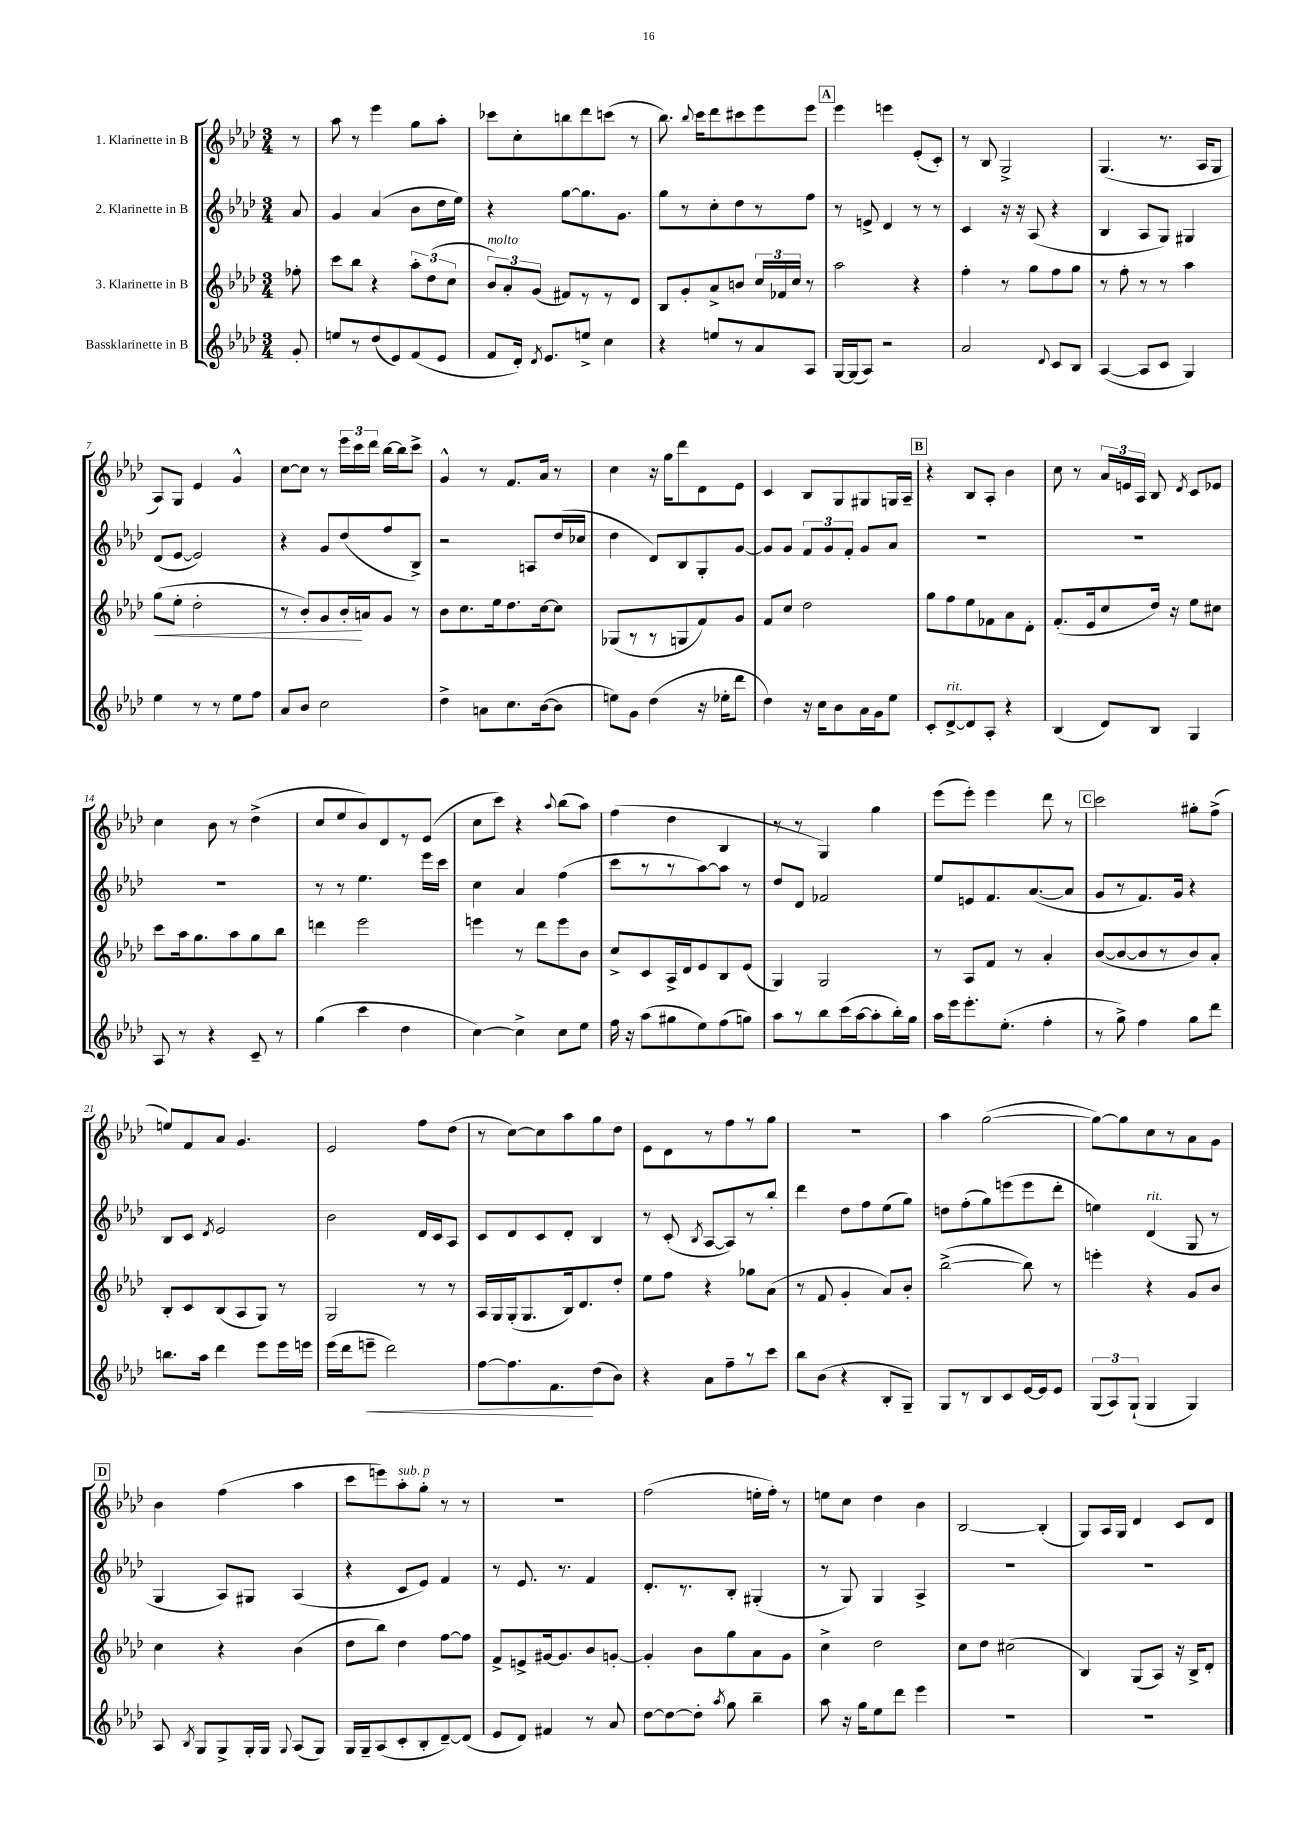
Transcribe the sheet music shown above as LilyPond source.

<<
\new StaffGroup <<
\new Staff = "s0" \with { instrumentName = "1. Klarinette in B" } {
    \clef treble \key aes \major \numericTimeSignature \time 3/4 \partial 8
    \autoBeamOff r8 |
    aes''8 r8 ees'''4 g''8[ aes''8]-. |
    ces'''8[ c''8-. b''8 des'''8 c'''8]( r8 |
    bes''8.) \appoggiatura { bes''8 } c'''16[ des'''8 cis'''8 ees'''8 ees'''8] |
    \mark \markup { \box "A" } ees'''4 e'''4 ees'8[-.( c'8]-.) |
    r8 bes8 g2-> |
    g4.( r8. aes16[ g8] |
    aes8[) g8] ees'4 g'4-^ |
    c''8[~ c''8] r8 \tuplet 3/2 { ees'''16[ c'''16 des'''16] } bes''16[~ bes''16 c'''8]-> |
    g'4-^ r8 f'8.[ aes'16] r8 |
    c''4 r16 g''16[ des'''8 des'8 ees'8] |
    c'4 bes8[ g8 gis8 g16 aes16]-- |
    \mark \markup { \box "B" } r4 bes8[ aes8]-. bes'4 |
    c''8 r8 \tuplet 3/2 { aes'16[ e'16 aes16] } bes8 \acciaccatura { des'8 } c'8[ ees'8] |
    c''4 bes'8 r8 des''4->( |
    c''8[ ees''8 bes'8) des'8 r8 ees'8]( |
    c''8[ c'''8]) r4 \appoggiatura { aes''8 } bes''8[( aes''8]) |
    f''4( des''4 bes4 |
    r8 r8 g4) g''4 |
    ees'''8[( ees'''8]-.) ees'''4 des'''8 r8 |
    \mark \markup { \box "C" } c'''2 gis''8[-. f''8]->( |
    e''8[) f'8 aes'8] g'4. |
    ees'2 f''8[ des''8]( |
    r8 c''8[~) c''8 aes''8 g''8 des''8] |
    ees'8[ des'8 r8 f''8 r8 g''8] |
    R2. |
    aes''4 g''2~( |
    g''8[~) g''8 c''8 r8 aes'8 g'8] |
    \mark \markup { \box "D" } bes'4 f''4( aes''4 |
    c'''8[ e'''8) aes''8-.^\markup { \italic "sub. p" } g''8]-. r8 r8 |
    R2. |
    f''2( e''16[-. f''16]-.) r8 |
    e''8[ c''8] des''4 bes'4 |
    bes2~ bes4-.( |
    g8[) aes16 g16] des'4 c'8[ des'8] \bar "|." |
}
\new Staff = "s1" \with { instrumentName = "2. Klarinette in B" } {
    \clef treble \key aes \major \numericTimeSignature \time 3/4 \partial 8
    \autoBeamOff aes'8 |
    g'4 aes'4( bes'8[ des''16 ees''16]) |
    r4 g''8[~ g''8. g'8.] |
    g''8[ r8 c''8-. des''8 r8 f''8] |
    \mark \markup { \box "A" } r8 e'8-> des'4 r8 r8 |
    c'4 r16 r16 aes8( r4 |
    bes4 aes8[ g8]) gis4 |
    des'8[( ees'8]~ ees'2) |
    r4 g'8[ des''8( f''8 bes8]->) |
    r2 a8[ des''16( ces''16] |
    des''4 des'8[) bes8 g8-. g'8]~ |
    g'8[ g'8] \tuplet 3/2 { f'8[ g'8 f'8]-. } g'8[ aes'8] |
    \mark \markup { \box "B" } R2. |
    R2. |
    R2. |
    r8 r8 ees''4. ees'''16[ c'''16] |
    c''4 aes'4 f''4( |
    c'''8[ r8 r8 aes''8~) aes''8] r8 |
    des''8[ des'8] fes'2 |
    ees''8[ e'8 f'8. aes'8.~( aes'8] |
    \mark \markup { \box "C" } g'8[ r8 f'8.) g'16] r4 |
    bes8[ c'8] \acciaccatura { des'8 } ees'2 |
    bes'2 des'16[ c'16 aes8] |
    c'8[ des'8 c'8 des'8]-. bes4 |
    r8 c'8-.( \acciaccatura { bes8 } aes8[~ aes8) r8 bes''8]-. |
    des'''4 des''8[ f''8 ees''8( g''8]) |
    d''8[ f''8-.( g''8) e'''8( e'''8 des'''8]-. |
    e''4) des'4^\markup { \italic "rit." }( g8 r8 |
    \mark \markup { \box "D" } g4 aes8[) gis8] aes4( |
    r4 c'8[ ees'8]) f'4 |
    r8 ees'8. r8. f'4 |
    des'8.[-. r8. bes8]-. gis4-.( |
    r8 g8) g4 aes4-> |
    R2. |
    R2. \bar "|." |
}
\new Staff = "s2" \with { instrumentName = "3. Klarinette in B" } {
    \clef treble \key aes \major \numericTimeSignature \time 3/4 \partial 8
    \autoBeamOff fes''8-. |
    c'''8[ bes''8] r4 \tuplet 3/2 { aes''8[-. des''8( c''8] } |
    \tuplet 3/2 { bes'8[^\markup { \italic "molto" }) aes'8-. g'8]( } fis'8[) r8 r8 des'8] |
    bes8[ g'8-. aes'8-> b'8] \tuplet 3/2 { c''16[ fes'16 c''16] } r8 |
    \mark \markup { \box "A" } aes''2 r4 |
    f''4-. r8 g''8[ f''8 g''8] |
    r8 f''8-. r8 r8 aes''4 |
    g''8[\<( ees''8]-. des''2-. |
    r8 bes'8[-.) g'8 bes'16-.\! a'16 g'8] r8 |
    bes'8[ c''8. ees''16 des''8. c''16~ c''8] |
    ges8[( r8 r8 g8 f'8) g'8] |
    f'8[ c''8] des''2 |
    \mark \markup { \box "B" } g''8[ f''8 ees''8 fes'8 aes'8 des'8]-. |
    f'8.[-.( ees'16 c''8 des''16]) r16 ees''8[ cis''8] |
    c'''8[ aes''16 g''8. aes''8 g''8 bes''8] |
    d'''4 ees'''2 |
    e'''4 r8 des'''8[ e'''8 bes'8] |
    c''8[-> c'8 aes16-> des'16 ees'8 bes8 ees'8]( |
    g4) g2 |
    r8 aes8[ f'8] r8 aes'4-. |
    \mark \markup { \box "C" } bes'8[~( bes'8~ bes'8 r8 bes'8) aes'8]-. |
    bes8[-. c'8 bes8( aes8 g8]) r8 |
    g2 r8 r8 |
    aes16[ g16 g16-.( g8. bes16) des'8. des''8]-. |
    ees''8[ f''8] r4 ges''8[ aes'8]( |
    r8 f'8 g'4-. aes'8[) bes'8]-. |
    bes''2~->( bes''8) r8 |
    e'''4-. r4 g'8[ bes'8] |
    \mark \markup { \box "D" } c''4 r4 bes'4( |
    des''8[ bes''8]) des''4 f''8[~ f''8] |
    f'8[-> e'8-> gis'16~ gis'8. bes'8 g'8]~-. |
    g'4-. bes'8[ g''8 aes'8 g'8] |
    c''4-> des''2 |
    c''8[ des''8] cis''2( |
    bes4) g8[( aes8]) r16 bes16[-> des'8]-. \bar "|." |
}
\new Staff = "s3" \with { instrumentName = "Bassklarinette in B" } {
    \clef treble \key aes \major \numericTimeSignature \time 3/4 \partial 8
    \autoBeamOff g'8-. |
    e''8[ r8 des''8( ees'8) f'8( ees'8] |
    f'8[ des'16]-.) \acciaccatura { des'8 } ees'8.[ e''8]-> c''4 |
    r4 e''8[ r8 aes'8 aes8] |
    \mark \markup { \box "A" } g16[~ g16( aes8]) r2 |
    aes'2 \appoggiatura { des'8 } c'8[ bes8] |
    aes4~( aes8[ c'8] g4) |
    ees''4 r8 r8 ees''8[ f''8] |
    aes'8[ bes'8] c''2 |
    des''4-> a'8[ c''8. bes'16~( bes'8] |
    e''8[) g'8] des''4( r16 ees''16[-. des'''8] |
    des''4) r16 c''16[ bes'8 aes'16 g'16 ees''8] |
    \mark \markup { \box "B" } c'8[-. des'8~->^\markup { \italic "rit." } des'8 aes8]-. r4 |
    bes4( des'8[) bes8] g4 |
    aes8 r8 r4 c'8-- r8 |
    g''4( c'''4 des''4 |
    c''4~) c''4-> c''8[ ees''8] |
    f''16 r16 aes''8[( gis''8 ees''8) f''8( g''8]) |
    aes''8[ r8 bes''8 c'''16( aes''16~ aes''8-. bes''16-.) g''16] |
    aes''16[ ees'''16 ees'''8.-. ees''8.]-.( f''4-. |
    \mark \markup { \box "C" } r8 g''8->) f''4 g''8[ des'''8] |
    b''8.[ aes''16] des'''4 ees'''8[ ees'''16 e'''16] |
    ees'''16[( des'''16 e'''8]--\< des'''2) |
    f''8[~ f''8. f'8.\! des''8( bes'8]) |
    r4 aes'8[ f''8-- r8 c'''8] |
    bes''8[ bes'8]( r4 bes8[-. g8]--) |
    g8[ r8 bes8 c'8 ees'16~ ees'16 ees'8] |
    \tuplet 3/2 { g8[( aes8) g8]-!( } g4 g4) |
    \mark \markup { \box "D" } aes8 \acciaccatura { bes8 } g8[ g8-> g16-. g16] \appoggiatura { g8 } aes8[( g8]) |
    g16[ g16-- aes8( c'8-. bes8-. des'8~--) des'8]( |
    ees'8[ des'8]) fis'4 r8 aes'8 |
    des''8[~ des''8~ des''8]-. \acciaccatura { aes''8 } g''8 bes''4-- |
    aes''8 r16 g''16[ ees''8 des'''8] ees'''4 |
    R2. |
    R2. \bar "|." |
}
>>
>>
